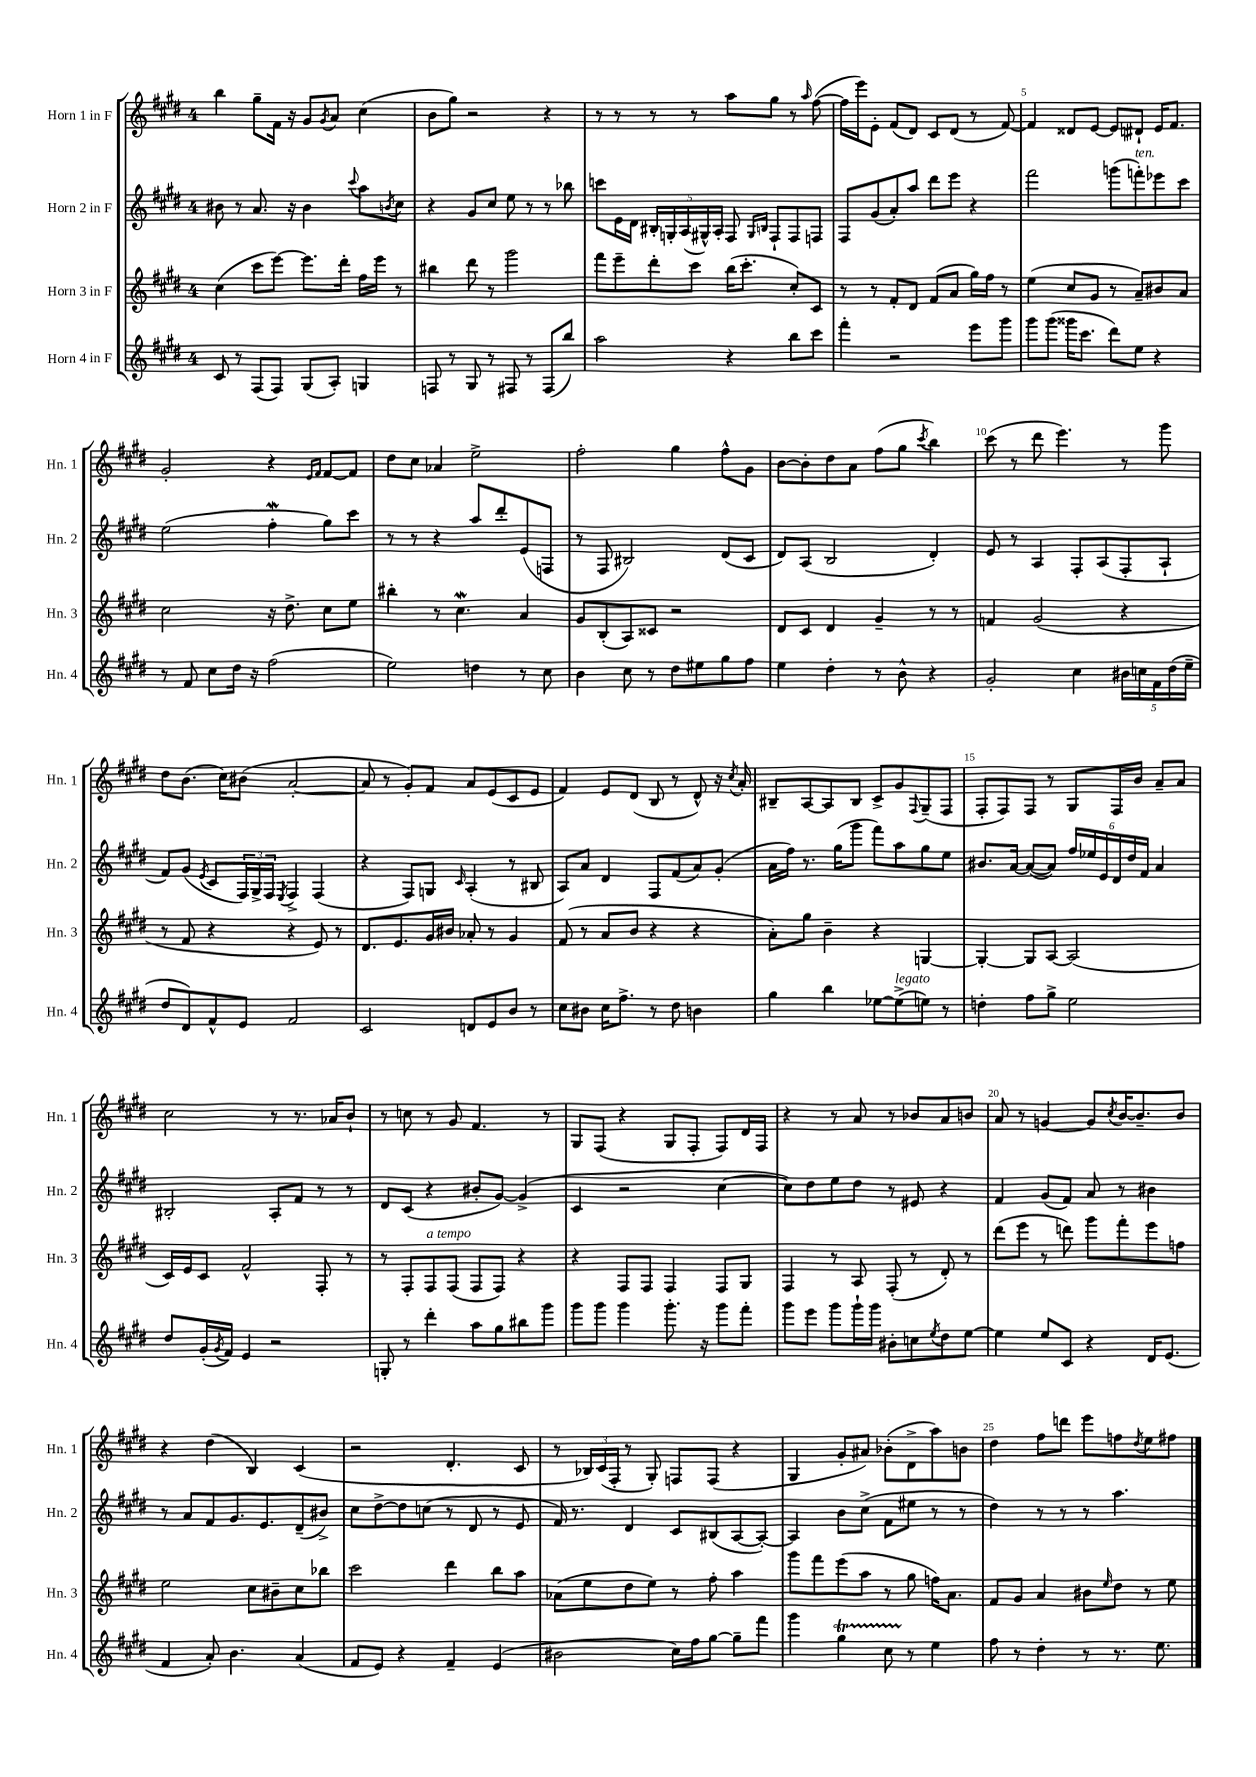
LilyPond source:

<<
\new StaffGroup <<
\new Staff = "s0" \with { instrumentName = "Horn 1 in F" shortInstrumentName = "Hn. 1" } {
    \clef treble \key e \major \once \override Staff.TimeSignature.style = #'single-digit \time 4/4
    b''4 gis''8-- fis'16 r16 gis'8 \acciaccatura { gis'8 } a'8 cis''4( |
    b'8 gis''8) r2 r4 |
    r8 r8 r8 r8 a''8 gis''8 r8 \grace { a''16 } fis''8~( |
    fis''16 e'''16) e'8-. fis'8( dis'8) cis'8 dis'8( r8 fis'8~) |
    fis'4 disis'8 e'8~ e'8 dis'8-! e'16 fis'8. |
    gis'2-. r4 \grace { e'16 fis'16 } fis'8~ fis'8 |
    dis''8 cis''8 aes'4 e''2-> |
    fis''2-. gis''4 fis''8-^ gis'8 |
    b'8~ b'8-. dis''8 a'8 fis''8( gis''8 \acciaccatura { cis'''8 } b''4) |
    cis'''8( r8 dis'''8 e'''4.) r8 gis'''8 |
    dis''8 b'8.( cis''16) bis'8( a'2~-. |
    a'8 r8 gis'8-.) fis'8 a'8 e'8( cis'8 e'8 |
    fis'4) e'8 dis'8( b8 r8 dis'8-^) r16 \acciaccatura { cis''8 } a'16-. |
    bis8-- a8~ a8 bis8 cis'8-> gis'8 \appoggiatura { fis8 } gis8--( fis8 |
    fis8-. fis8) fis8 r8 gis8 fis16 b'16 a'8-- a'8 |
    cis''2 r8 r8. aes'16 b'8-! |
    r8 c''8 r8 gis'8 fis'4. r8 |
    gis8 fis8( r4 gis8 fis8-. fis8) dis'16 fis16 |
    r4 r8 a'8 r8 bes'8 a'8 b'8 |
    a'8 r8 g'4~ g'8 \acciaccatura { cis''8 } b'16~ b'8.-- b'8 |
    r4 dis''4( b4) cis'4( |
    r2 dis'4.-. cis'8 |
    r8 \tuplet 3/2 { bes16) cis'16( fis16-. } r8 gis8-.) f8 f8( r4 |
    gis4 gis'8-. ais'8) bes'8-.( dis'8-> a''8) b'8 |
    dis''4 fis''8 d'''8 e'''8 f''8 \acciaccatura { dis''8 } e''8 fis''8 \bar "|." |
}
\new Staff = "s1" \with { instrumentName = "Horn 2 in F" shortInstrumentName = "Hn. 2" } {
    \clef treble \key e \major \once \override Staff.TimeSignature.style = #'single-digit \time 4/4
    bis'8 r8 a'8. r16 bis'4 \appoggiatura { cis'''8 } a''8 \acciaccatura { b'8 } cis''8 |
    r4 gis'8 cis''8 e''8 r8 r8 bes''8 |
    c'''8 e'16 dis'16 \tuplet 5/4 { bis16-. g16-. a16( gis16-^) a16-. } fis8 \grace { gis16 b16 } fis8-! fis8 f8 |
    fis8 gis'8( a'8-.) a''8 dis'''8 e'''8 r4 |
    fis'''2 g'''8( f'''8-.^\markup { \italic "ten." }) ees'''8 cis'''8 |
    e''2( fis''4-.\mordent gis''8) cis'''8 |
    r8 r8 r4 a''8 dis'''8-. e'8( f8 |
    r8 fis8 bis2) dis'8( cis'8 |
    dis'8) a8( b2 dis'4-.) |
    e'8 r8 a4 fis8-. a8( fis8-. a8-! |
    fis'8) gis'8( \acciaccatura { e'8 } cis'8 \tuplet 3/2 { fis16) gis16-> fis16 } \acciaccatura { e8 } fis4-> fis4( |
    r4 fis8) g8 \grace { cis'16 } a4-.( r8 bis8 |
    a8) a'8 dis'4 fis8 fis'8( a'8) gis'8-.( |
    a'16 fis''16) r8. gis''16( gis'''8 fis'''8) a''8 gis''8 e''8 |
    bis'8. a'16~ a'8~( a'8) \tuplet 6/4 { fis''16 ees''16 e'16 dis'16 dis''16 fis'16 } a'4 |
    bis2-. a8-. fis'8 r8 r8 |
    dis'8 cis'8( r4 bis'8-. gis'8~) gis'4->( |
    cis'4 r2 cis''4~ |
    cis''8) dis''8 e''8 dis''8 r8 eis'8 r4 |
    fis'4 gis'8( fis'8) a'8 r8 bis'4 |
    r8 a'8 fis'8 gis'8. e'8. dis'8--( bis'8->) |
    cis''8 dis''8~-> dis''8 c''8( r8 dis'8 r8 e'8 |
    fis'16) r8. dis'4 cis'8 bis8( a8~ a8~-.) |
    a4 b'8 cis''8->( fis'8 eis''8 r8 r8 |
    dis''4) r8 r8 r8 a''4. \bar "|." |
}
\new Staff = "s2" \with { instrumentName = "Horn 3 in F" shortInstrumentName = "Hn. 3" } {
    \clef treble \key e \major \once \override Staff.TimeSignature.style = #'single-digit \time 4/4
    cis''4( cis'''8 e'''8~) e'''8. dis'''16-. fis''16 e'''16 r8 |
    bis''4 dis'''8 r8 gis'''2 |
    fis'''8 e'''8-- dis'''8-. cis'''8 b''16( cis'''8.-. cis''8-.) cis'8 |
    r8 r8 fis'8-. dis'8 fis'8( a'8 gis''16) fis''16 r8 |
    e''4( cis''8 gis'8 r8 a'8--) bis'8 a'8 |
    cis''2 r16 dis''8.-> cis''8 e''8 |
    bis''4-. r8 cis''4.\mordent a'4 |
    gis'8 b8-.( a8) cisis'8 r2 |
    dis'8 cis'8 dis'4 gis'4-- r8 r8 |
    f'4 gis'2( r4 |
    r8 fis'8 r4 r4 e'8) r8 |
    dis'8. e'8. gis'16 bis'16 aes'8-. r8 gis'4 |
    fis'8( r8 a'8 b'8 r4 r4 |
    a'8-.) gis''8 b'4-- r4 g4~ |
    g4~-. g8 a8~ a2( |
    cis'16) e'16 cis'8 fis'2-^ fis8-. r8 |
    r8 fis8-. fis8^\markup { \italic "a tempo" } fis8( fis8 fis8) r4 |
    r4 fis8 fis8 fis4 fis8 gis8 |
    fis4 r8 a8 fis8-.( r8 dis'8-.) r8 |
    dis'''8( e'''8 r8 d'''8) gis'''8 fis'''8-. e'''8 f''8 |
    e''2 cis''8 bis'8-- cis''8 bes''8 |
    cis'''2 dis'''4 b''8 a''8 |
    aes'8( e''8 dis''8 e''8) r8 fis''8-. a''4 |
    gis'''8 fis'''8 e'''8( a''8 r8 gis''8 f''16) a'8. |
    fis'8 gis'8 a'4 bis'8 \grace { e''16 } dis''8 r8 e''8 \bar "|." |
}
\new Staff = "s3" \with { instrumentName = "Horn 4 in F" shortInstrumentName = "Hn. 4" } {
    \clef treble \key e \major \once \override Staff.TimeSignature.style = #'single-digit \time 4/4
    cis'8 r8 fis8( fis8) gis8( a8-.) g4 |
    f8 r8 gis8 r8 fis8 r8 fis8( b''8) |
    a''2 r4 b''8 cis'''8 |
    fis'''4-. r2 e'''8 gis'''8 |
    gis'''8 gis'''8( gisis'''16 cis'''8. dis'''8) e''8 r4 |
    r8 fis'8 cis''8 dis''16 r16 fis''2( |
    e''2) d''4 r8 cis''8 |
    b'4 cis''8 r8 dis''8 eis''8 gis''8 fis''8 |
    e''4 dis''4-. r8 b'8-^ r4 |
    gis'2-. cis''4 \tuplet 5/4 { bis'16 c''16 fis'16 dis''16( e''16-- } |
    dis''8 dis'8) fis'8-^ e'8 fis'2 |
    cis'2 d'8 e'8 b'8 r8 |
    cis''8 bis'8 cis''16 fis''8.-> r8 dis''8 b'4 |
    gis''4 b''4 ees''8~ ees''8->^\markup { \italic "legato" }( e''8) r8 |
    d''4-. fis''8 gis''8-> e''2 |
    dis''8 gis'16-.( \acciaccatura { gis'8 } fis'16) e'4 r2 |
    g8-. r8 dis'''4-. a''8 gis''8 bis''8 gis'''8 |
    gis'''8 gis'''8 gis'''4 gis'''8.-. r16 gis'''8 fis'''8-. |
    gis'''8 e'''8 gis'''8 gis'''16-! gis'''16 bis'8-. c''8 \acciaccatura { e''8 } dis''8 e''8~ |
    e''4 e''8 cis'8 r4 dis'16 e'8.( |
    fis'4 a'8-.) b'4. a'4( |
    fis'8 e'8) r4 fis'4-- e'4( |
    bis'2 cis''16) fis''16 gis''8~ gis''8-- fis'''8 |
    gis'''4 gis''4\startTrillSpan cis''8 r8\stopTrillSpan e''4 |
    fis''8 r8 dis''4-. r8 r8. e''8. \bar "|." |
}
>>
>>
\layout { \context { \Score \override BarNumber.break-visibility = ##(#f #t #t) barNumberVisibility = #(every-nth-bar-number-visible 5) } }
